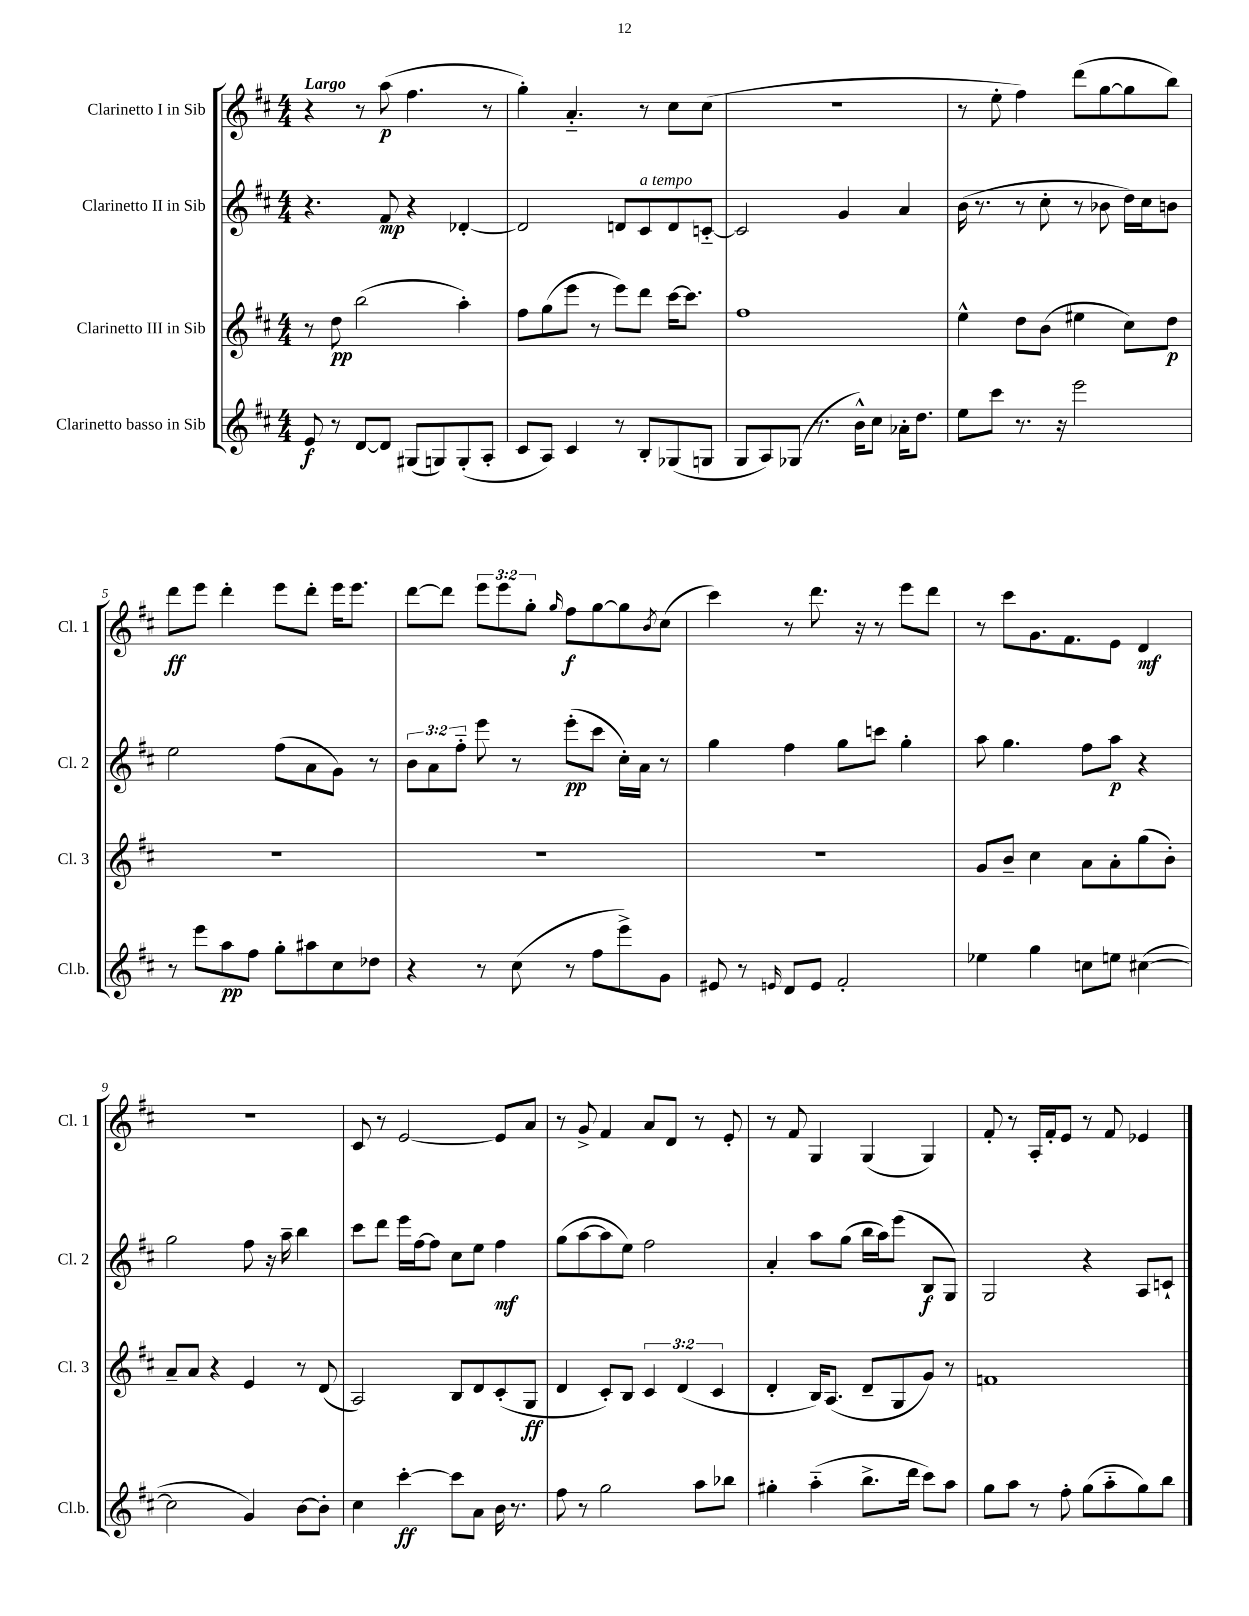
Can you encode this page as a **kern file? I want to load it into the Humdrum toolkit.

**kern	**kern	**kern	**kern
*staff4	*staff3	*staff2	*staff1
*clefG2	*clefG2	*clefG2	*clefG2
*k[f#c#]	*k[f#c#]	*k[f#c#]	*k[f#c#]
*M4/4	*M4/4	*M4/4	*M4/4
8e/	8r	4.r	4r
8r	8dd\	.	.
[8d/L	(2bb\	.	8r
8d/]J	.	8f#/	(8aa\
(8G#/L	.	4r	4.ff#\
8G/)	.	.	.
(8G'/	4aa'\)	[4d-'/	.
8A'/J	.	.	8r
=	=	=	=
8c#/L	8ff#\L	2d-/]	4gg'\)
8A/J)	(8gg\	.	.
4c#/	8eee\J	.	4.a'~/
.	8r	.	.
8r	8eee\L)	8d/L	.
8B'/L	8ddd\J	8c#/	8r
(8G-/	[16ccc#\LK	8d/	8cc#\L
.	8.ccc#\]J	.	.
8G/J	.	[8c'~/J	(8cc#\J
=	=	=	=
8G/L	1ff#	2c/]	1r
8A/)	.	.	.
(8G-/J	.	.	.
8.r	.	.	.
.	.	4g/	.
16b^^\LK)	.	.	.
8cc#\J	.	.	.
16a-'\LK	.	4a/	.
8.dd\J	.	.	.
=	=	=	=
8ee\L	4ee^^\	(16b\	8r
.	.	8.r	.
8ccc#\J	.	.	8ee'\
8.r	8dd\L	8r	4ff#\)
.	(8b\J	8cc#'\	.
16r	.	.	.
2eee\	4ee#\	8r	(8ddd\L
.	.	8b-\	[8gg\
.	8cc#\L)	16dd\LL)	8gg\]
.	.	16cc#\J	.
.	8dd\J	8b\J	8bb\J)
=	=	=	=
8r	1r	2ee\	8ddd\L
8eee\L	.	.	8eee\J
8aa\	.	.	4ddd'\
8ff#\J	.	.	.
8gg'\L	.	(8ff#\L	8eee\L
8aa#\	.	8a\	8ddd'\J
8cc#\	.	8g\J)	16eee\LK
.	.	.	8.eee\J
8dd-\J	.	8r	.
=	=	=	=
4r	1r	12b\L	[8ddd\L
.	.	12a\	.
.	.	.	8ddd\]J
.	.	12ff#'~\J	.
8r	.	8eee\	12eee\L
.	.	.	12eee\
(8cc#\	.	8r	.
.	.	.	12gg'\J
.	.	.	16qqgg/
8r	.	(8eee'\L	8ff#\L
8ff#\L	.	8ccc#\J	[8gg\
8eee^\)	.	16cc#'\LL)	8gg\]
.	.	16a\JJ	.
.	.	.	8qb/
8g\J	.	8r	(8cc#\J
=	=	=	=
8e#/	1r	4gg\	4ccc#\)
8r	.	.	.
16qqe/	.	.	.
8d/L	.	4ff#\	8r
8e/J	.	.	8.ddd\
2f#'/	.	8gg\L	.
.	.	.	16r
.	.	8ccc\J	8r
.	.	4gg'\	8eee\L
.	.	.	8ddd\J
=	=	=	=
4ee-\	8g/L	8aa\	8r
.	8b~/J	4.gg\	8ccc#\L
4gg\	4cc#\	.	8.g\
.	.	.	8.f#\
8cc\L	8a\L	8ff#\L	.
8ee\J	8a'\	8aa\J	8e\J
([4cc#\	(8gg\	4r	4d/
.	8b'\J)	.	.
=	=	=	=
2cc#\]	8a~/L	2gg\	1r
.	8a/J	.	.
.	4r	.	.
4g/)	4e/	8ff#\	.
.	.	16r	.
.	.	16aa~\	.
[8b\L	8r	4bb\	.
8b'\]J	(8d/	.	.
=	=	=	=
4cc#\	2A/)	8ccc#\L	8c#/
.	.	8ddd\J	8r
[4ccc#'\	.	16eee\LL	[2e/
.	.	[16ff#\J	.
.	.	8ff#\]J	.
8ccc#\]L	8B/L	8cc#\L	.
8a\J	8d/	8ee\J	.
16b\	(8c#'/	4ff#\	8e/]L
8.r	.	.	.
.	8G/J	.	8a/J
=	=	=	=
8ff#\	4d/	(8gg\L	8r
8r	.	[8aa\	8g^/
2gg\	8c#'/L)	8aa\]	4f#/
.	8B/J	8ee\J)	.
.	6c#/	2ff#\	8a/L
.	.	.	8d/J
.	(6d/	.	.
8aa\L	.	.	8r
.	6c#/	.	.
8bb-\J	.	.	8e'/
=	=	=	=
4gg#'\	4d'/	4a'/	8r
.	.	.	8f#/
(4aa'~\	16B/LK)	8aa\L	4G/
.	(8.A/J	.	.
.	.	(8gg\J	.
8.bb^\L	8d~/L	16bb\LL	(4G/
.	.	16aa\J)	.
.	8G/	(8eee\J	.
16ddd\Jk	.	.	.
8ccc#\L)	8g/J)	8B/L	4G/)
8aa\J	8r	8G/J)	.
=	=	=	=
8gg\L	1f	2G/	8f#'/
8aa\J	.	.	8r
8r	.	.	16A'/LL
.	.	.	16f#'/J
8ff#'\	.	.	8e/J
(8gg\L	.	4r	8r
8aa'~\	.	.	8f#/
8gg\)	.	8A/L	4e-/
8bb\J	.	8c`/J	.
==	==	==	==
*-	*-	*-	*-
